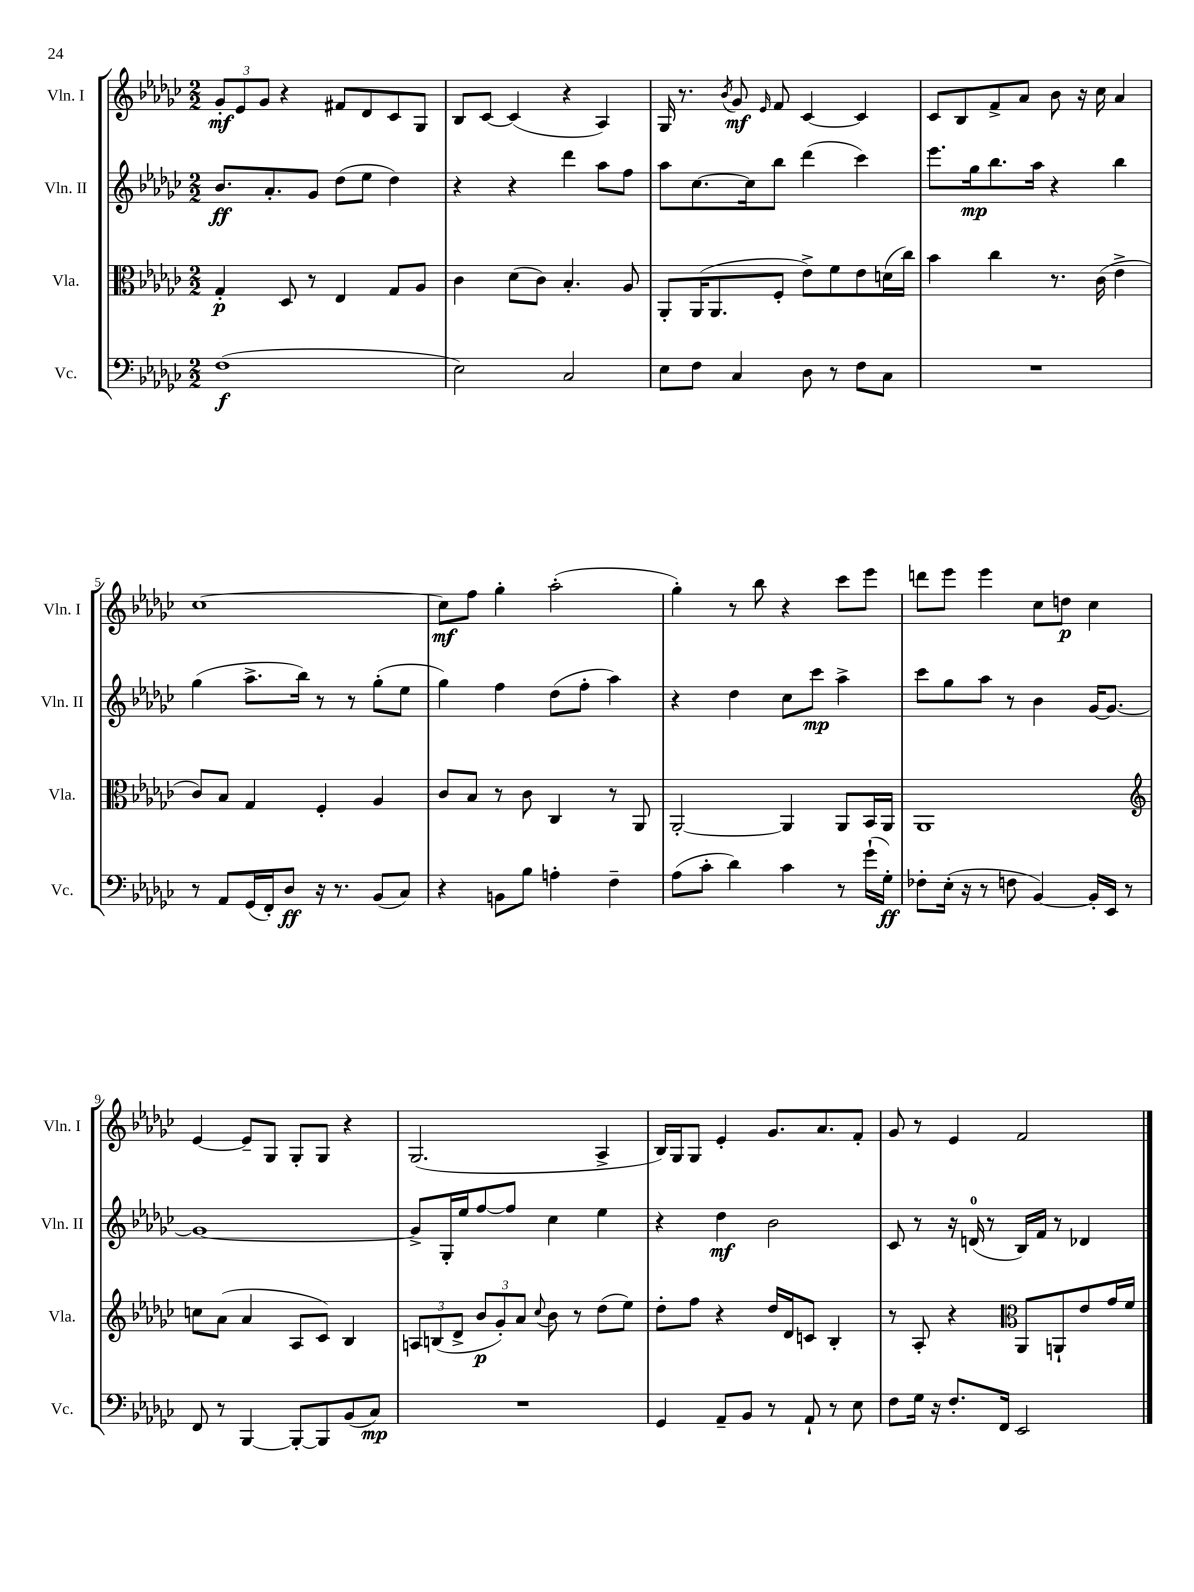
<<
\new StaffGroup <<
\new Staff = "s0" \with { instrumentName = "Vln. I" shortInstrumentName = "Vln. I" } {
    \clef treble \key ges \major \numericTimeSignature \time 2/2
    \autoBeamOff \tuplet 3/2 { ges'8[-.\mf ees'8 ges'8] } r4 fis'8[ des'8 ces'8 ges8] |
    bes8[ ces'8]~ ces'4( r4 aes4) |
    ges16 r8. \acciaccatura { bes'8 } ges'8\mf \grace { ees'16 } f'8 ces'4~ ces'4 |
    ces'8[ bes8 f'8-> aes'8] bes'8 r16 ces''16 aes'4 |
    ces''1~ |
    ces''8[\mf f''8] ges''4-. aes''2-.( |
    ges''4-.) r8 bes''8 r4 ces'''8[ ees'''8] |
    d'''8[ ees'''8] ees'''4 ces''8[ d''8]\p ces''4 |
    ees'4~ ees'8[-- ges8] ges8[-. ges8] r4 |
    ges2.( aes4-> |
    bes16[) ges16 ges8] ees'4-. ges'8.[ aes'8. f'8]-. |
    ges'8 r8 ees'4 f'2 \bar "|." |
}
\new Staff = "s1" \with { instrumentName = "Vln. II" shortInstrumentName = "Vln. II" } {
    \clef treble \key ges \major \numericTimeSignature \time 2/2
    \autoBeamOff bes'8.[\ff aes'8.-. ges'8] des''8[( ees''8] des''4) |
    r4 r4 des'''4 aes''8[ f''8] |
    aes''8[ ces''8.~ ces''16 bes''8] des'''4( ces'''4) |
    ees'''8.[ ges''16\mp bes''8. aes''16] r4 bes''4 |
    ges''4( aes''8.[-> bes''16]) r8 r8 ges''8[-.( ees''8] |
    ges''4) f''4 des''8[( f''8]-. aes''4) |
    r4 des''4 ces''8[ ces'''8]\mp aes''4-> |
    ces'''8[ ges''8 aes''8] r8 bes'4 ges'16[~ ges'8.]~ |
    ges'1~ |
    ges'8[-> ges16-. ees''16 f''8~ f''8] ces''4 ees''4 |
    r4 des''4\mf bes'2 |
    ces'8 r8 r16 d'16-0( r8 bes16[) f'16] r8 des'4 \bar "|." |
}
\new Staff = "s2" \with { instrumentName = "Vla." shortInstrumentName = "Vla." } {
    \clef alto \key ges \major \numericTimeSignature \time 2/2
    \autoBeamOff ges4-.\p des8 r8 ees4 ges8[ aes8] |
    ces'4 des'8[( ces'8]) bes4.-. aes8 |
    aes,8[-. aes,16( aes,8. f8]-. ees'8[->) f'8 ees'8 d'16( ces''16]) |
    bes'4 ces''4 r8. ces'16( ees'4-> |
    ces'8[) bes8] ges4 f4-. aes4 |
    ces'8[ bes8] r8 ces'8 ces4 r8 aes,8 |
    aes,2~-. aes,4 aes,8[ bes,16 aes,16] |
    aes,1 |
    \clef treble c''8[ aes'8]( aes'4 aes8[ ces'8]) bes4 |
    \tuplet 3/2 { a8[ b8( des'8]-> } \tuplet 3/2 { bes'8[\p ges'8-.) aes'8] } \appoggiatura { ces''8 } bes'8 r8 des''8[( ees''8]) |
    des''8[-. f''8] r4 des''16[ des'16 c'8] bes4-. |
    r8 aes8-. r4 \clef alto aes,8[ a,8-! ees'8 ges'16 f'16] \bar "|." |
}
\new Staff = "s3" \with { instrumentName = "Vc." shortInstrumentName = "Vc." } {
    \clef bass \key ges \major \numericTimeSignature \time 2/2
    \autoBeamOff f1\f( |
    ees2) ces2 |
    ees8[ f8] ces4 des8 r8 f8[ ces8] |
    R1 |
    r8 aes,8[ ges,16( f,16-.) des8]\ff r16 r8. bes,8[( ces8]) |
    r4 b,8[ bes8] a4-. f4-- |
    aes8[( ces'8]-. des'4) ces'4 r8 ges'16[-!( ges16]-.\ff) |
    fes8[-. ees16]-.( r16 r8 f8 bes,4~) bes,16[-. ees,16] r8 |
    f,8 r8 bes,,4~ bes,,8[~-. bes,,8 bes,8( ces8]\mp) |
    R1 |
    ges,4 aes,8[-- bes,8] r8 aes,8-! r8 ees8 |
    f8[ ges16] r16 f8.[-. f,16] ees,2 \bar "|." |
}
>>
>>
